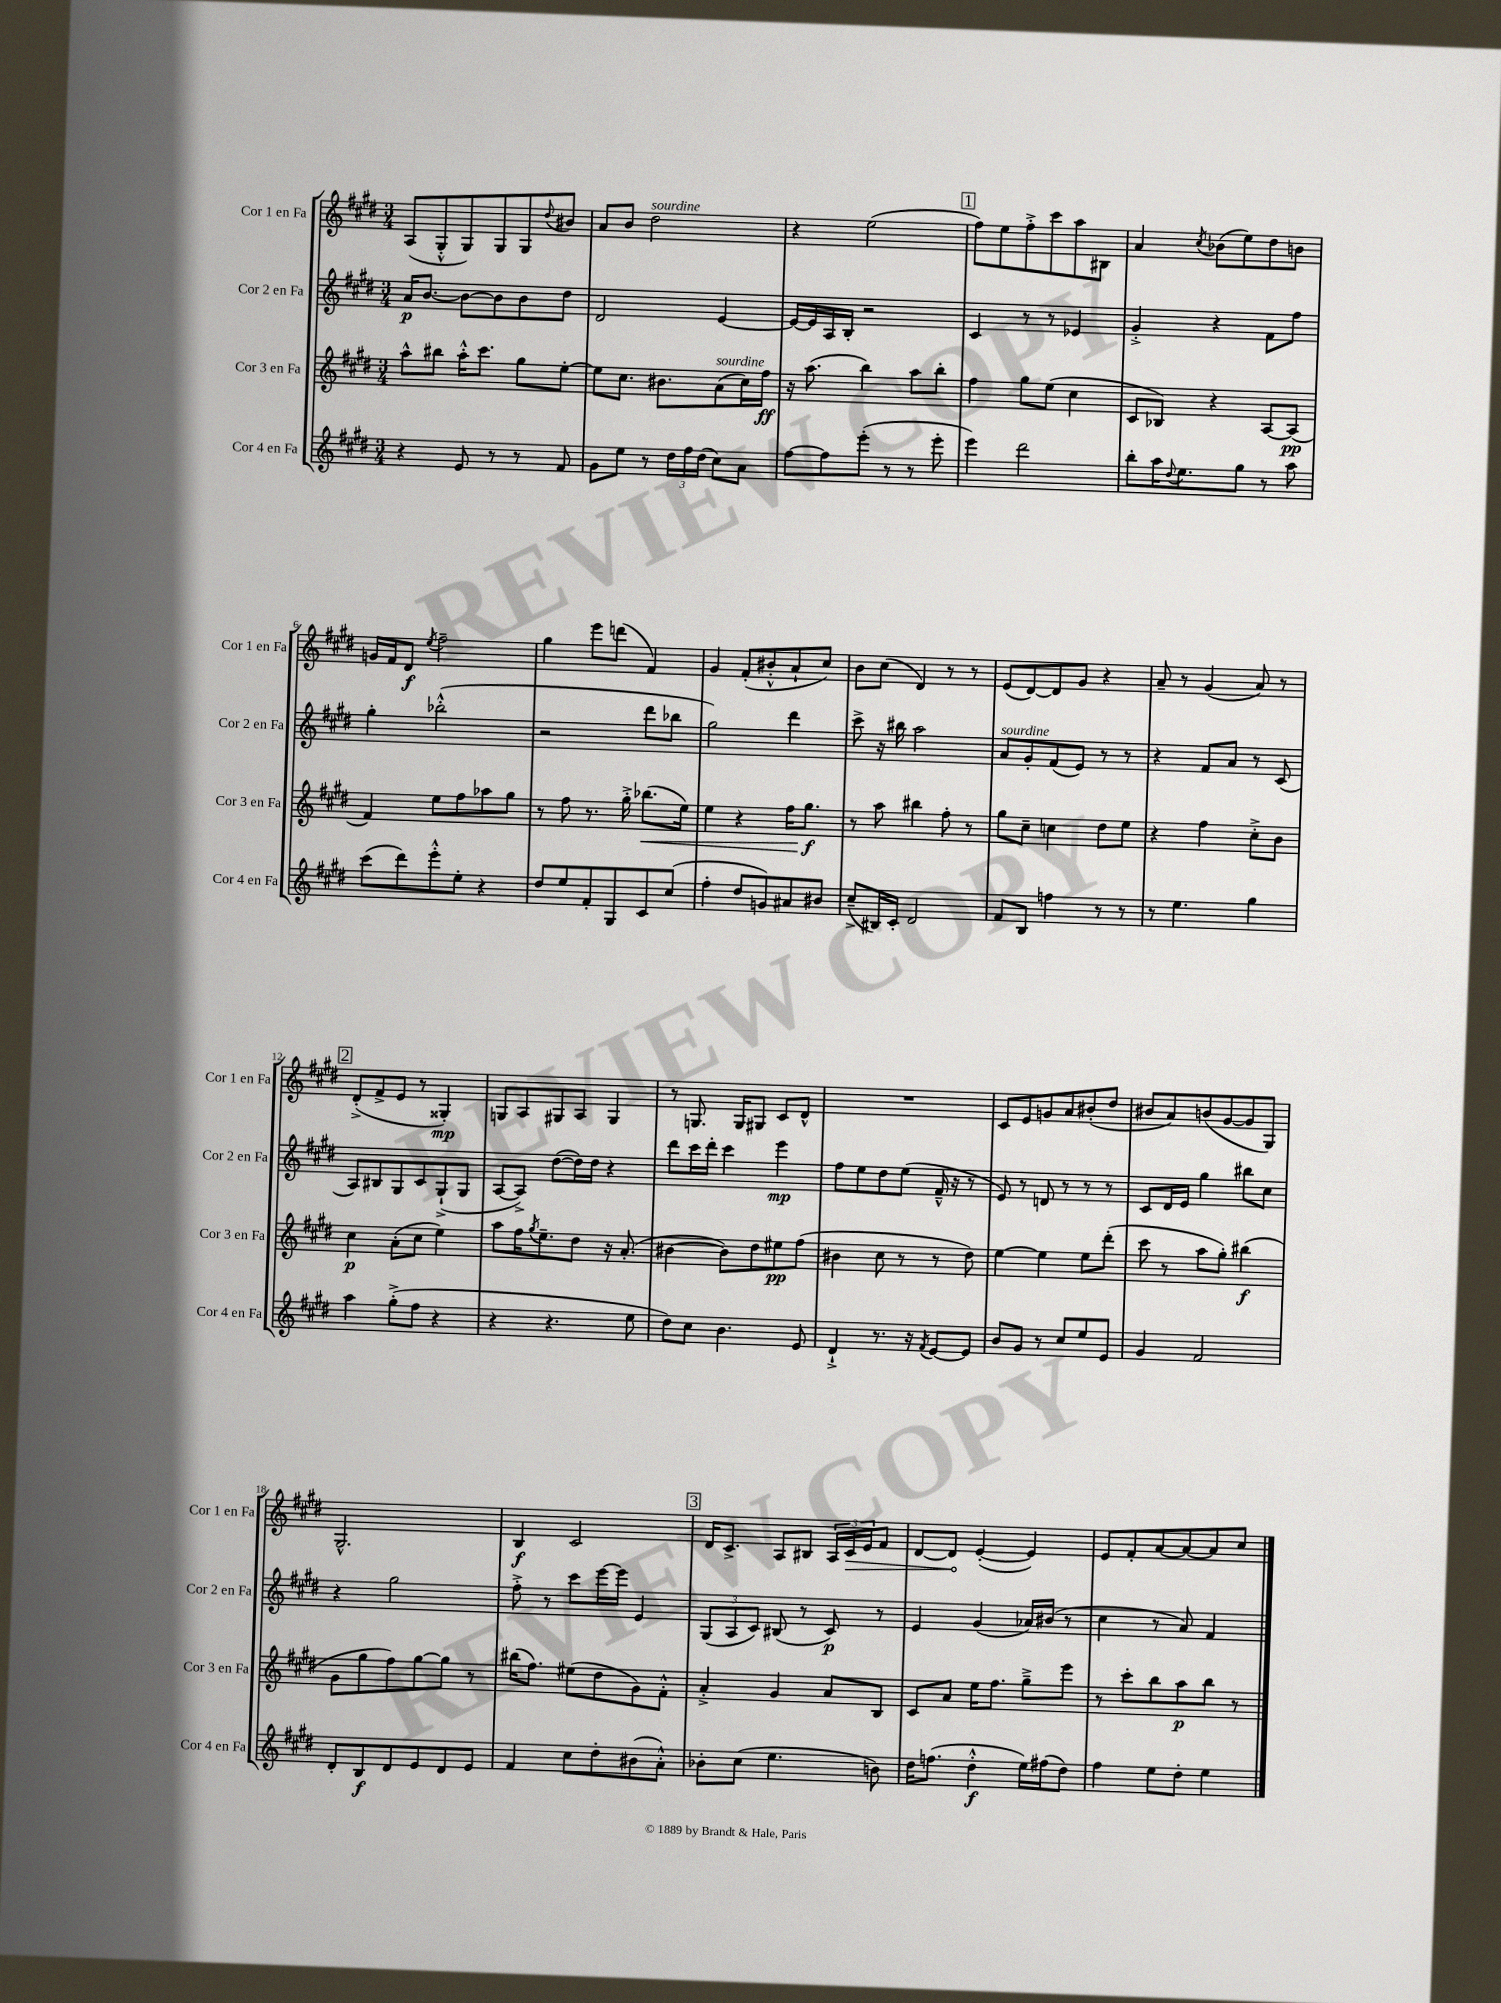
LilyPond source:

<<
\new StaffGroup <<
\new Staff = "s0" \with { instrumentName = "Cor 1 en Fa" shortInstrumentName = "Cor 1 en Fa" } {
    \clef treble \key e \major \numericTimeSignature \time 3/4
    a8( gis8-.-^ gis8) gis8 gis8 \appoggiatura { dis''8 } bis'8 |
    a'8 b'8 dis''2^\markup { \italic "sourdine" } |
    r4 e''2( |
    \mark \markup { \box "1" } fis''8) e''8 fis''8-.-> cis'''8 a''8 bis8 |
    a'4 \acciaccatura { cis''8 } bes'8( e''8) dis''8 b'8 |
    g'16 fis'16 dis'8\f \acciaccatura { e''8 } fis''2-- |
    gis''4 e'''8 d'''8( fis'4) |
    gis'4 fis'8-.( bis'8-.-^ a'8-! cis''8) |
    b'8 cis''8( dis'4) r8 r8 |
    e'8( dis'8~) dis'8 gis'8 r4 |
    a'8-- r8 gis'4( a'8) r8 |
    \mark \markup { \box "2" } dis'8-.->( fis'8-> e'8 r8 gisis4-.\mp) |
    g8 a8 gis8 a8 gis4 |
    r8 g8. g16 gis8 cis'8 dis'8-^ |
    R2. |
    cis'8 e'8 g'8 a'8 bis'8-.( dis''8 |
    bis'8 a'8) b'8( gis'8~ gis'8 gis8) |
    gis2.-^ |
    b4\f cis'2 |
    \mark \markup { \box "3" } dis'16 cis'8.-> a8 bis8 \tuplet 3/2 { a16 \once \override Hairpin.circled-tip = ##t cis'16\> e'16 } fis'8 |
    dis'8~ dis'8\! e'4~-.( e'4) |
    e'8 fis'8-. a'8~ a'8~ a'8 cis''8 \bar "|." |
}
\new Staff = "s1" \with { instrumentName = "Cor 2 en Fa" shortInstrumentName = "Cor 2 en Fa" } {
    \clef treble \key e \major \numericTimeSignature \time 3/4
    a'16\p b'8.~ b'8~ b'8 b'8 dis''8 |
    dis'2 e'4~ |
    e'16~ e'16 a16 b16-. r2 |
    \mark \markup { \box "1" } cis'4 r8 r8 ees'4 |
    gis'4-.-> r4 fis'8 fis''8 |
    gis''4-. bes''2-.-^( |
    r2 dis'''8 bes''8 |
    gis''2) dis'''4 |
    cis'''8-> r16 bis''16 a''2 |
    a'8^\markup { \italic "sourdine" } gis'8-. fis'8( e'8) r8 r8 |
    r4 fis'8 a'8 r8 cis'8( |
    \mark \markup { \box "2" } a8) bis8 gis8 cis'8 gis8-!->( gis8 |
    a8~ a8->) dis''8~( dis''16) dis''16 r4 |
    dis'''8 cis'''16 dis'''16-. cis'''4 e'''4\mp |
    fis''8 e''8 dis''8 e''8( fis'16---^ r16 r8 |
    e'8) r8 d'8 r8 r8 r8 |
    cis'8 dis'16 e'16 gis''4 bis''8 cis''8 |
    r4 gis''2 |
    fis''8-.-> r8 cis'''8 e'''16~ e'''16 e'4 |
    \mark \markup { \box "3" } \tuplet 3/2 { gis8( a8 cis'8) } bis8( r8 cis'8\p) r8 |
    e'4 gis'4( aes'16) bis'16( r8 |
    cis''4 r8 a'8) fis'4 \bar "|." |
}
\new Staff = "s2" \with { instrumentName = "Cor 3 en Fa" shortInstrumentName = "Cor 3 en Fa" } {
    \clef treble \key e \major \numericTimeSignature \time 3/4
    a''8-^ bis''8 a''16-.-^ cis'''8. gis''8 e''8~-. |
    e''8 cis''8. bis'8. a'8^\markup { \italic "sourdine" }( cis''16) fis''16\ff |
    r16 a''8.( b''4) a''8 b''8-. |
    \mark \markup { \box "1" } fis''4 gis''8 e''8( cis''4 |
    cis'8 bes8) r4 a8~ a8\pp( |
    fis'4) e''8 fis''8 aes''8 gis''8 |
    r8 fis''8 r8. gis''16-.-> bes''8.\<( e''16) |
    e''4 r4 fis''16 gis''8.\f\! |
    r8 a''8 bis''4 fis''8-. r8 |
    gis''8 cis''8-- c''4 dis''8 e''8 |
    r4 fis''4 cis''8-.-> b'8 |
    \mark \markup { \box "2" } cis''4\p a'8-.( cis''8 e''4) |
    a''8 fis''16 \acciaccatura { gis''8 } e''8.-- dis''8 r16 a'8.-.( |
    bis'4~ bis'8) dis''8 eis''8\pp fis''8( |
    bis'4 cis''8 r8 r8 dis''8) |
    e''4~ e''4 e''8 dis'''8-.( |
    cis'''8 r8 a''8 gis''8-.) bis''4\f( |
    gis'8 gis''8 fis''8) gis''8~ gis''8 r8 |
    bis''16( fis''8.) eis''8( dis''8 gis'8) fis'8-.-^ |
    \mark \markup { \box "3" } a'4-.-> gis'4 a'8 b8 |
    cis'8 a'8 e''16 fis''8. gis''8---> e'''8 |
    r8 cis'''8-. b''8 a''8\p b''8 r8 \bar "|." |
}
\new Staff = "s3" \with { instrumentName = "Cor 4 en Fa" shortInstrumentName = "Cor 4 en Fa" } {
    \clef treble \key e \major \numericTimeSignature \time 3/4
    r4 e'8 r8 r8 fis'8 |
    gis'8 e''8 r8 \tuplet 3/2 { dis''16 fis''16 dis''16( } cis''8) a'8 |
    fis''8~ fis''8 e'''8-.( r8 r8 e'''8-. |
    \mark \markup { \box "1" } e'''4) dis'''2 |
    b''8-. a''16 \appoggiatura { dis''8 } e''8. gis''8 r8 a''8 |
    cis'''8( dis'''8) e'''8-.-^ e''8-. r4 |
    dis''8 e''8 fis'8-. gis8 cis'8 cis''8( |
    fis''4-. dis''8 g'8) ais'8 bis'8 |
    cis''8--->( bis16) cis'16-. dis'2 |
    fis'8 b8 f''4 r8 r8 |
    r8 e''4. gis''4 |
    \mark \markup { \box "2" } a''4 gis''8-.->( fis''8 r4 |
    r4 r4. e''8 |
    dis''8) cis''8 b'4. e'8 |
    dis'4-!-> r8. r16 \acciaccatura { fis'8 } e'8~ e'8 |
    b'8 gis'8 r8 cis''8 e''8 e'8 |
    gis'4 fis'2 |
    dis'8-. b8\f dis'8 e'8 dis'8 e'8 |
    fis'4 cis''8 dis''8-. bis'8( a'8-.-^) |
    \mark \markup { \box "3" } bes'8-. cis''8( e''4. b'8) |
    dis''16 f''8.( dis''4-.-^\f e''16) fis''16( dis''8) |
    fis''4 e''8 dis''8-. e''4 \bar "|." |
}
>>
>>
